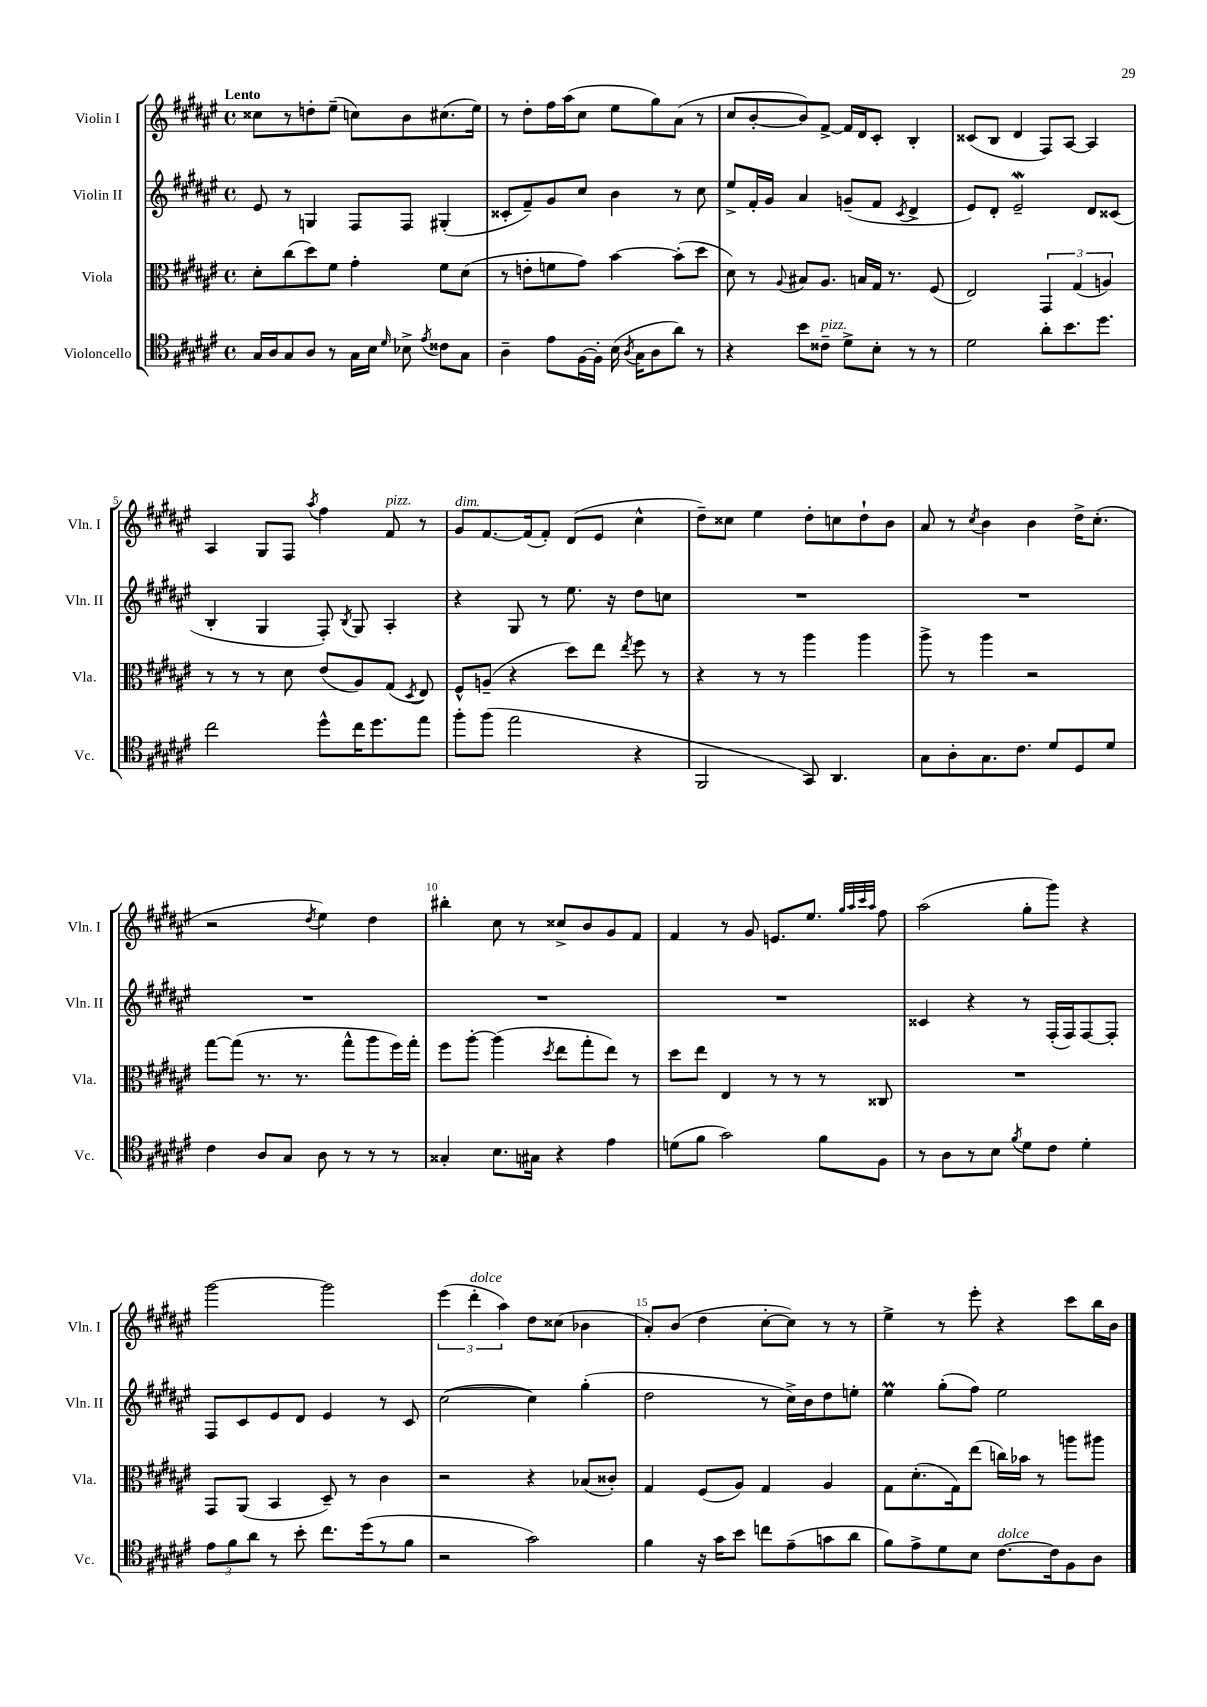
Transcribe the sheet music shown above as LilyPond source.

<<
\new StaffGroup <<
\new Staff = "s0" \with { instrumentName = "Violin I" shortInstrumentName = "Vln. I" } {
    \clef treble \key fis \major \defaultTimeSignature \time 4/4 \tempo "Lento"
    \autoBeamOff cisis''8[ r8 d''8-. eis''8]--( c''8[) b'8 cis''8.( eis''16]) |
    r8 dis''8[-. fis''16 ais''16( cis''8] eis''8[ gis''8) ais'8]( r8 |
    cis''8[ b'8~-. b'8) fis'8]~-> fis'16[ dis'16 cis'8]-. b4-. |
    cisis'8[( b8] dis'4 fis8[) ais8]~ ais4 |
    ais4 gis8[ fis8] \acciaccatura { ais''8 } fis''4 fis'8^\markup { \italic "pizz." } r8 |
    gis'8[^\markup { \italic "dim." } fis'8.~ fis'16( fis'8]-.) dis'8[( eis'8] cis''4-^ |
    dis''8[--) cisis''8] eis''4 dis''8[-. c''8 dis''8-! b'8] |
    ais'8 r8 \acciaccatura { cis''8 } b'4 b'4 dis''16[-> cis''8.]-.( |
    r2 \acciaccatura { dis''8 } eis''4) dis''4 |
    bis''4-. cis''8 r8 cisis''8[-> b'8 gis'8 fis'8] |
    fis'4 r8 gis'8 e'8.[ eis''8.] \grace { gis''32[ ais''32 cis'''32 ais''32] } fis''8 |
    ais''2( gis''8[-. gis'''8]) r4 |
    gis'''2~ gis'''2 |
    \tuplet 3/2 { eis'''4( dis'''4-.^\markup { \italic "dolce" } ais''4) } dis''8[ cisis''8]( bes'4 |
    ais'8[-.) b'8]( dis''4 cis''8[~-. cis''8]) r8 r8 |
    eis''4-> r8 eis'''8-. r4 cis'''8[ b''16 b'16] \bar "|." |
}
\new Staff = "s1" \with { instrumentName = "Violin II" shortInstrumentName = "Vln. II" } {
    \clef treble \key fis \major \defaultTimeSignature \time 4/4
    \autoBeamOff eis'8 r8 g4 fis8[ fis8] gis4-.( |
    cisis'8[-. fis'8--) gis'8 cis''8] b'4 r8 cis''8 |
    eis''8[-> fis'16-. gis'16] ais'4 g'8[--( fis'8] \acciaccatura { cis'8 } dis'4-> |
    eis'8[) dis'8]-. eis'2--\mordent dis'8[ cisis'8]( |
    b4-. gis4 fis8-.) \acciaccatura { b8 } gis8 ais4-. |
    r4 gis8 r8 eis''8. r16 dis''8[ c''8] |
    R1 |
    R1 |
    R1 |
    R1 |
    R1 |
    cisis'4 r4 r8 fis16[-.( fis16) fis8~ fis8]-. |
    fis8[ cis'8 eis'8 dis'8] eis'4 r8 cis'8 |
    cis''2~( cis''4) gis''4-.( |
    dis''2 r8 cis''16[->) b'16 dis''8 e''8]-. |
    eis''4\prall gis''8[-.( fis''8]) eis''2 \bar "|." |
}
\new Staff = "s2" \with { instrumentName = "Viola" shortInstrumentName = "Vla." } {
    \clef alto \key fis \major \defaultTimeSignature \time 4/4
    \autoBeamOff dis'8[-. cis''8( dis''8) fis'8] gis'4-. fis'8[ dis'8]( |
    r8 e'8[-. f'8 gis'8]) b'4~ b'8[-.( dis''8] |
    dis'8) r8 \appoggiatura { ais8 } bis8[ ais8.] b16[ gis16] r8. fis8( |
    eis2) \tuplet 3/2 { gis,4 gis4( a4) } |
    r8 r8 r8 dis'8 eis'8[( ais8) gis8]( \acciaccatura { dis8 } eis8) |
    fis8[-^ a8]--( r4 dis''8[) eis''8] \acciaccatura { eis''8 } fis''8 r8 |
    r4 r8 r8 ais''4 ais''4 |
    ais''8-> r8 ais''4 r2 |
    gis''8[~ gis''8]( r8. r8. gis''8[-^ ais''8 fis''16) gis''16]-. |
    fis''8[ ais''8]~-. ais''4( \acciaccatura { dis''8 } eis''8[ gis''8-. eis''8]) r8 |
    dis''8[ eis''8] eis4 r8 r8 r8 cisis8 |
    R1 |
    gis,8[ ais,8]( b,4 dis8--) r8 cis'4 |
    r2 r4 bes8[( cisis'8]-.) |
    gis4 fis8[( ais8]) gis4 ais4 |
    gis8[ dis'8.-.( gis16) eis''8]( c''16[) bes'16] r8 a''8[ ais''8] \bar "|." |
}
\new Staff = "s3" \with { instrumentName = "Violoncello" shortInstrumentName = "Vc." } {
    \clef tenor \key fis \major \defaultTimeSignature \time 4/4
    \autoBeamOff gis16[ ais16 gis8 ais8] r8 gis16[ b16] \grace { dis'16 } bes8-> \acciaccatura { eis'8 } cisis'8[ gis8] |
    ais4-- eis'8[ fis16~ fis16]-. b16( \acciaccatura { ais8 } gis16[ ais8 ais'8]) r8 |
    r4 b'8[ cisis'8]--^\markup { \italic "pizz." } dis'8[-> b8]-. r8 r8 |
    dis'2 ais'8[-. b'8. dis''8.] |
    cis''2 dis''8[-^ cis''16 dis''8. eis''8] |
    fis''8[-. fis''8]( eis''2 r4 |
    fis,2 gis,8) ais,4. |
    gis8[ ais8-. gis8. cis'8.] dis'8[ dis8 dis'8] |
    cis'4 ais8[ gis8] ais8 r8 r8 r8 |
    gisis4-. b8.[ gis16] r4 eis'4 |
    d'8[( fis'8] gis'2) fis'8[ fis8] |
    r8 ais8[ r8 b8] \acciaccatura { fis'8 } dis'8[ cis'8] dis'4-. |
    \tuplet 3/2 { eis'8[ fis'8 ais'8] } r8 b'8-. cis''8.[ dis''16( r8 fis'8] |
    r2 gis'2) |
    fis'4 r16 gis'16[ b'8] c''8[ eis'8--( g'8 ais'8] |
    fis'8[) eis'8-> dis'8 b8] cis'8.[~^\markup { \italic "dolce" } cis'16 fis8 ais8] \bar "|." |
}
>>
>>
\layout { \context { \Score \override BarNumber.break-visibility = ##(#f #t #t) barNumberVisibility = #(every-nth-bar-number-visible 5) } }
